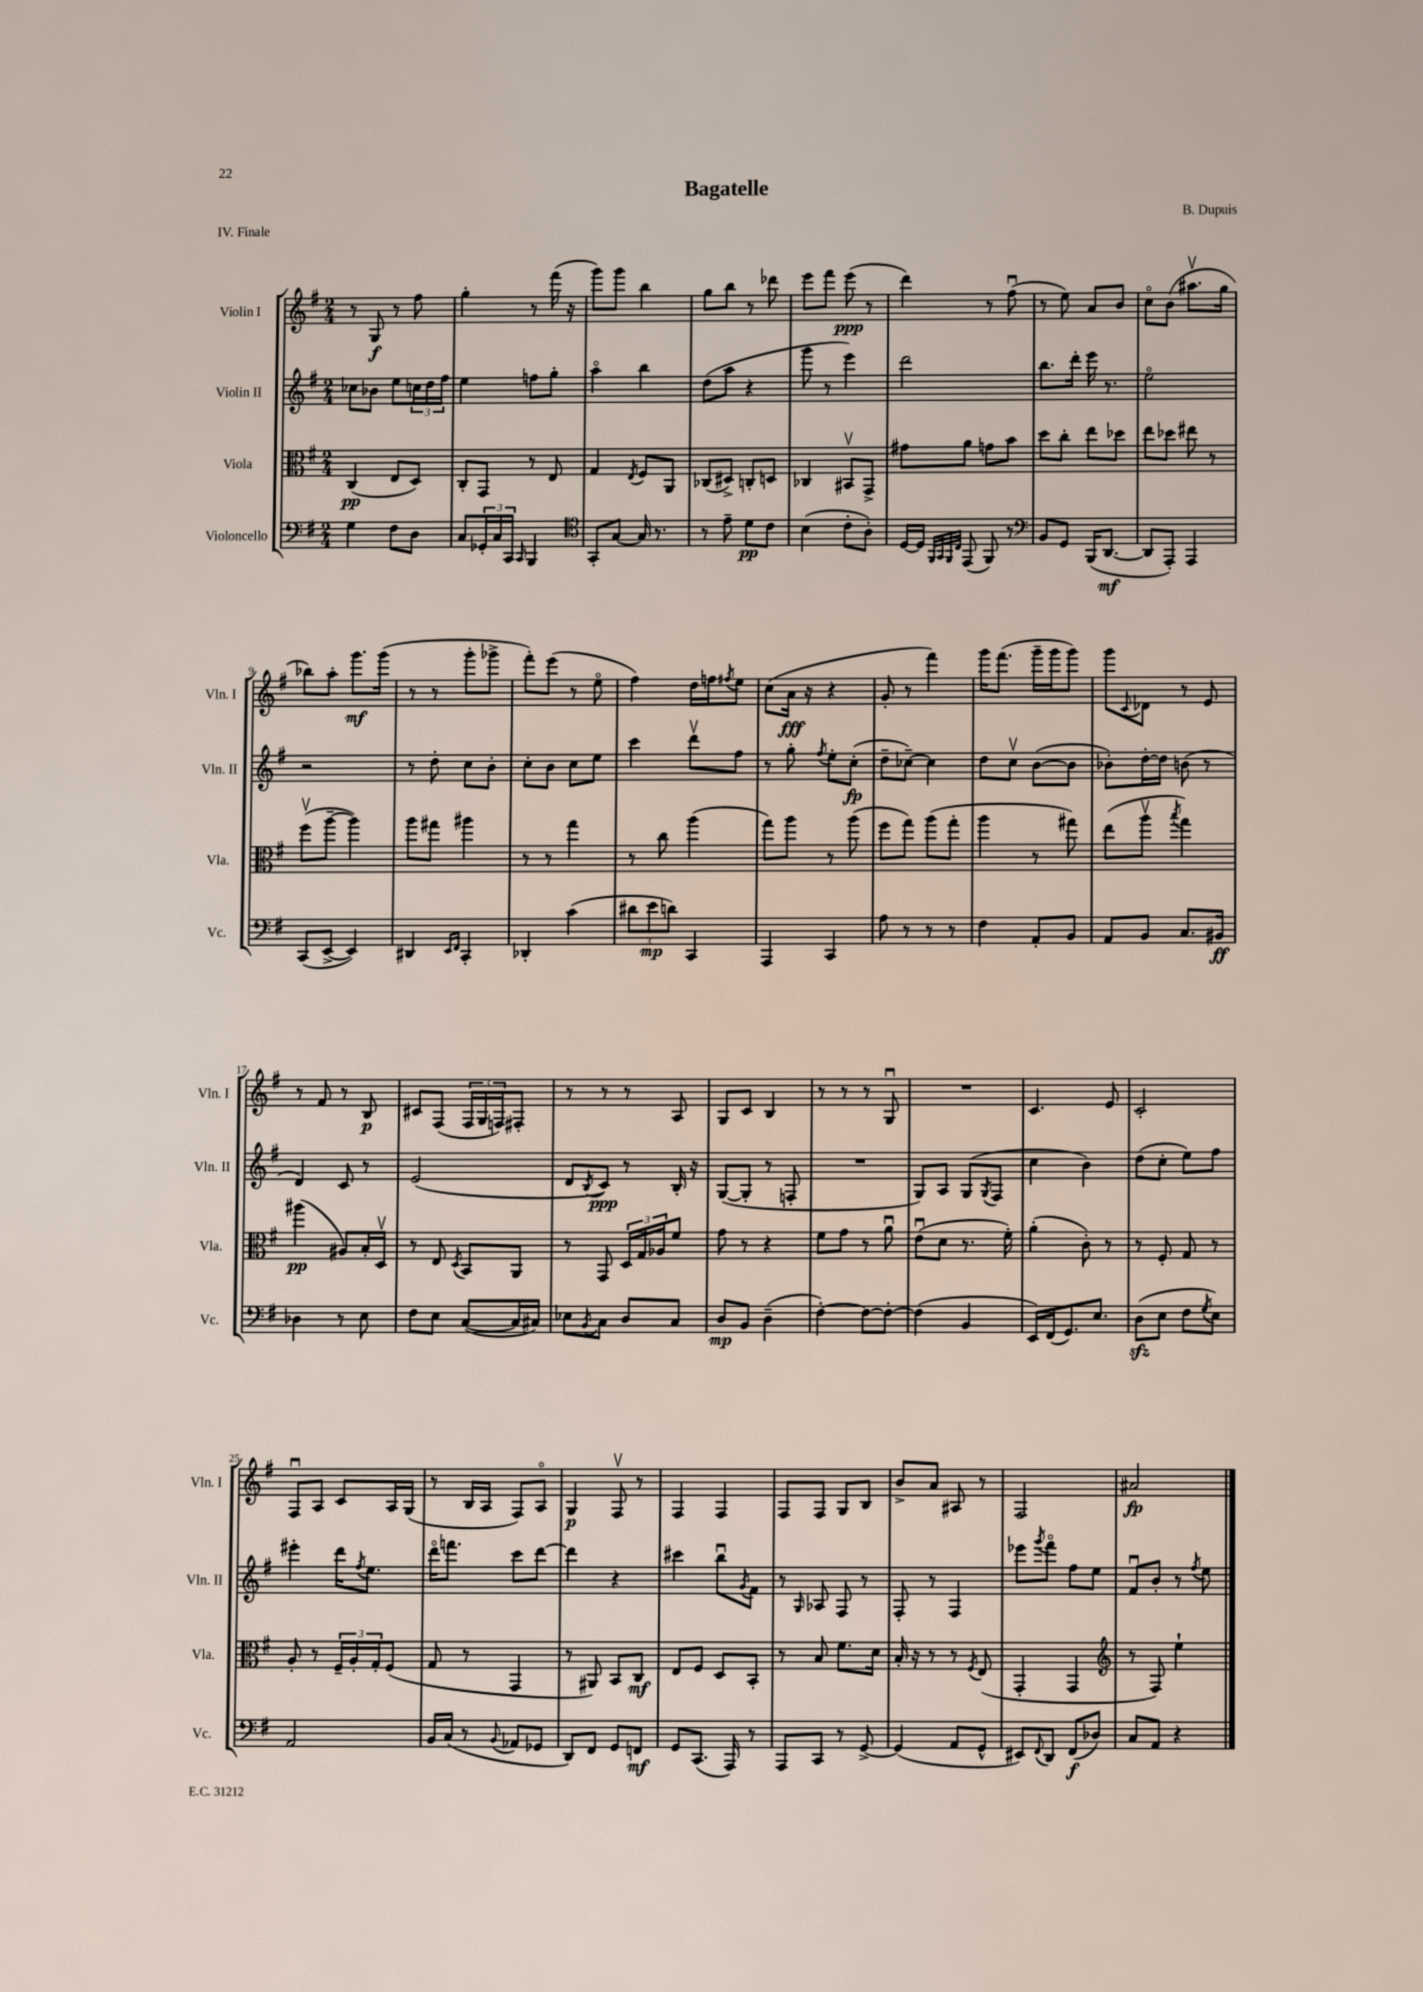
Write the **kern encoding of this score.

**kern	**kern	**kern	**kern
*staff4	*staff3	*staff2	*staff1
*clefF4	*clefC3	*clefG2	*clefG2
*k[f#]	*k[f#]	*k[f#]	*k[f#]
*M2/4	*M2/4	*M2/4	*M2/4
4G	(4C	8cc-	8r
.	.	8b-	8G
8F#	8E	8ee	8r
8D	8D)	24cc	8ff#
.	.	24dd	.
.	.	24ff#	.
=	=	=	=
8C	8C'	4ee	4gg'
24GG-'	8GG	.	.
24C	.	.	.
24CC	.	.	.
16qqCC	.	.	.
4BBB	8r	8ff	8r
.	8E	8gg'	(16fff#
.	.	.	16r
=	=	=	=
*clefC4	*	*	*
8GG'	4G	4aao	8ggg)
[8G	.	.	8ggg
.	8qE	.	.
16G]	8F#	4bb	4bb
8.r	.	.	.
.	8AA	.	.
=	=	=	=
8r	(8C-	(8dd	8gg
8e~	8D#^)	8aa	8bb
8d	8C'	4r	8r
8c	8D	.	8ddd-
=	=	=	=
(4B	4C-	8ggg	8eee
.	.	8r	8fff#
8c'	8BB#v	4eee)	(8eee
8A')	8GG^	.	8r
=	=	=	=
[16D	8g#	2ddd	4ddd)
16D]	.	.	.
32qqFF#	.	.	.
32qqGG	.	.	.
32qqFF#	.	.	.
32qqC	.	.	.
(8EE	8a	.	.
8FF#)	8g	.	8r
8r	8b	.	(8ff#u
=	=	=	=
*clefF4	*	*	*
8BB	8dd	8.bb	8r
8GG	8cc'	.	8ee)
.	.	16ddd'	.
(16BBB	8ee	16eee	8a
[8.DD	.	8.r	.
.	8dd-	.	8b
=	=	=	=
8DD]	8ee	2eeo	8cco
8AAA')	8dd-	.	(8b
4AAA	8ee#	.	8.aa#v
.	8r	.	.
.	.	.	16gg
=	=	=	=
(8CC	(8ff#v	2r	8bb-)
[8EE^	[8aa~	.	8aa'
4EE])	4aa])	.	8.ggg
.	.	.	(16ggg
=	=	=	=
4DD#	8aa	8r	8r
.	8gg#	8dd'	8r
16qqEE	.	.	.
16qqFF#	.	.	.
4CC'	4aa#	8cc	8ggg'
.	.	8b'	8ggg-^
=	=	=	=
4DD-'	8r	8cc'	8fff#')
.	8r	8b	(8eee
(4c	4gg	8cc	8r
.	.	8ee	8eeo
=	=	=	=
12d#	8r	4ccc	4ff#)
12e	.	.	.
.	8cc	.	.
12d)	.	.	.
4CC	(4aa	8dddv	16dd
.	.	.	16ff
.	.	.	8qff#
.	.	8ff#	8ee
=	=	=	=
4AAA	8gg)	8r	(8cc
.	8aa	8gg'	16a
.	.	.	16r
.	.	8qff#	.
4CC	8r	8ee'	4r
.	(8aa	(8cc'	.
=	=	=	=
8A	8ff#	8dd~	8g'
8r	8gg)	[8cc-~)	8r
8r	(8aa	4cc-]	4fff#)
8r	8gg'	.	.
=	=	=	=
4F#	4aa	8dd	16ggg
.	.	.	(8.fff#
.	.	8ccv	.
8AA'	8r	([8b	16ggg~
.	.	.	16ggg
8BB	8gg#)	8b]	8ggg)
=	=	=	=
8AA	(8ee	8b-')	8ggg
.	.	.	8qqc
8BB	8aav	[16dd'	8d-
.	.	16dd]	.
.	8qbb	.	.
8.C	4gg)	(8b	8r
.	.	8r	8e
16BB#	.	.	.
=	=	=	=
4D-	(4aa#	4d)	8r
.	.	.	8f#
8r	8A#)	8c	8r
8E	16B'	8r	8B
.	16Dv	.	.
=	=	=	=
8F#	8r	(2e	8c#
8E	8E	.	(8F#
.	8qD	.	.
([8C	8BB	.	24F#
.	.	.	24G
.	.	.	24F)
16C]	8AA	.	8F#'
16C#)	.	.	.
=	=	=	=
8E-	8r	8d	8r
8qBB	.	8qB	.
8C	8GG	8c)	8r
8D	24D	8r	8r
.	24G	.	.
.	24A-	.	.
8C	8f#	16B'	8A
.	.	16r	.
=	=	=	=
8D	8g	([8G	8G
8BB	8r	8G']	8c
(4D~	4r	8r	4B
.	.	8F'	.
=	=	=	=
[4F#')	8f#	2r	8r
.	8g	.	8r
8F#_	8r	.	8r
8F#'_	8au	.	8Gu
=	=	=	=
(4F#]	(8eu	8G)	2r
.	8d	8A	.
4BB	8.r	(8G	.
.	.	8qG	.
.	.	8F#	.
.	16f#')	.	.
=	=	=	=
16EE)	(4a'	4cc	4.c
(16FF#	.	.	.
8.GG)	.	.	.
.	8c')	4b)	.
8.E	.	.	.
.	8r	.	8e
=	=	=	=
(8D	8r	(8dd	2c'
8E	8F#'	8cc'	.
8F#	8G	8ee)	.
8qG	.	.	.
8E)	8r	8ff#	.
=	=	=	=
2AA	8A'	4eee#'	8F#u
.	8r	.	8A
.	24F#~	16ddd	8c
.	24A'	.	.
.	.	8qff#	.
.	.	8.ee	.
.	24G'	.	.
.	(8F#	.	16A
.	.	.	(16G
=	=	=	=
16BB	8G	16dddo	8r
(16C	.	8.fff	.
8r	8r	.	16B
.	.	.	16A
8qqBB	.	.	.
8AA-	4GG	8ccc	8F#)
8GG-	.	[8ddd	8Ao
=	=	=	=
8DD)	8r	4ddd]	4G
8FF#	8AA#)	.	.
8GG	8BB	4r	8F#v
8FF	8C	.	8r
=	=	=	=
8GG	8E	4ccc#	4F#
(8.CC	8F#	.	.
.	8D	8bbu	4F#
16AAA)	.	.	.
.	.	8qg	.
8r	8BB'	8f#	.
=	=	=	=
8AAA	8r	8r	8F#
.	.	16qqG	.
8CC	8B	8A-	8F#
8r	8.f#	8F#	8G
[8GG^	.	8r	8B
.	16d	.	.
=	=	=	=
(4GG]	16B'	8F#'	8b^
.	16r	.	.
.	8r	8r	8a
8AA	8r	4F#	8A#
.	8qF#	.	.
8GG^^	(8E	.	8r
=	=	=	=
8EE#)	4GG'	8eee-	2F#
8qqFF#	.	8qggg	.
8DD	.	8fff#o	.
(8FF#	4GG	8ff#	.
8D-)	.	8ee	.
=	=	=	=
*	*clefG2	*	*
8C	8r	8f#u	2a#
8AA	8F#)	8b'	.
4r	4ee`	8r	.
.	.	8qff#	.
.	.	8ee	.
==	==	==	==
*-	*-	*-	*-
